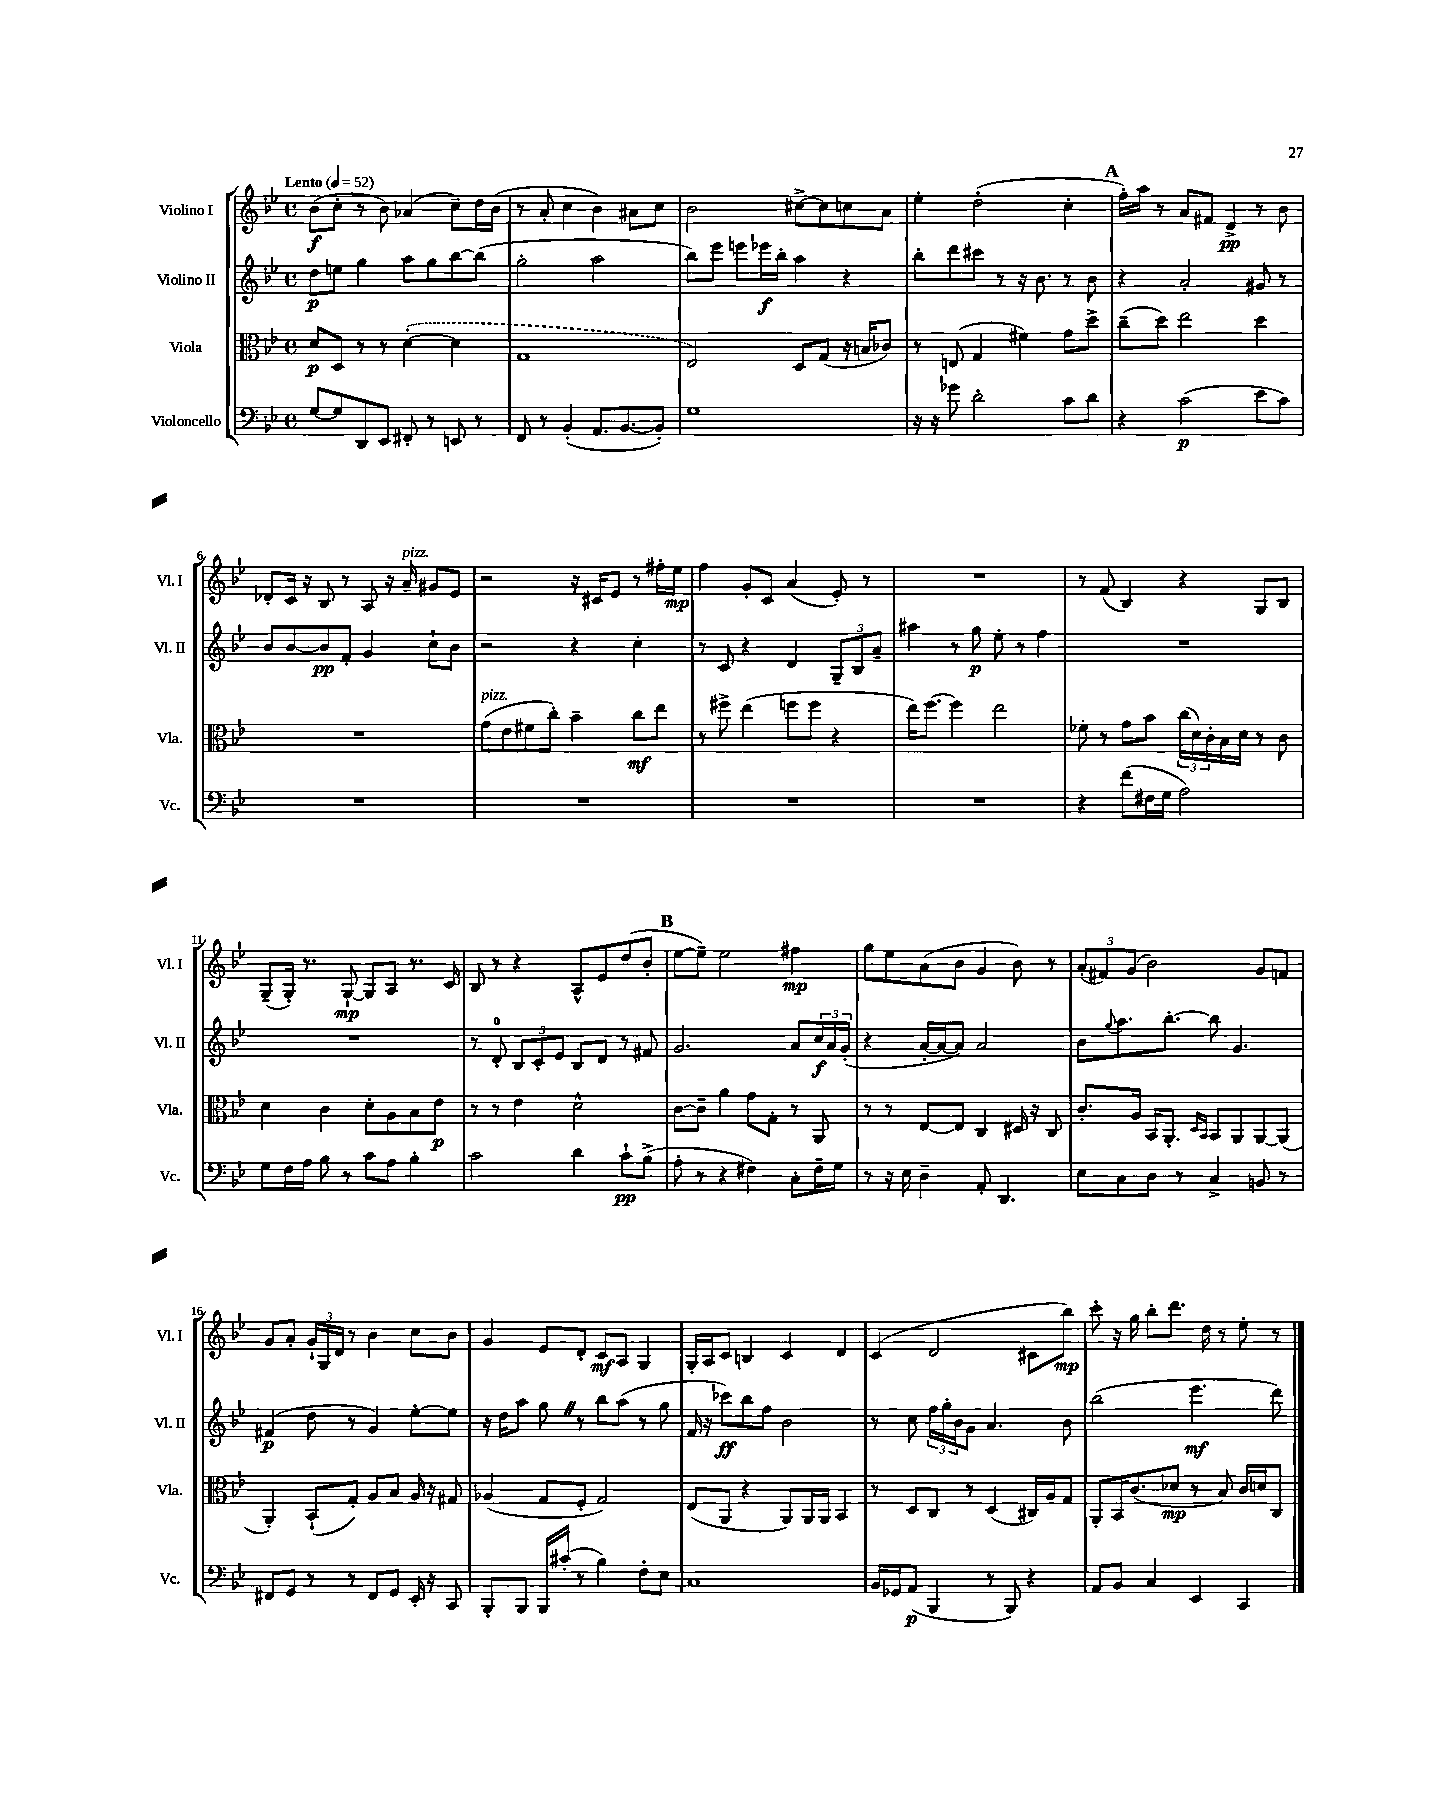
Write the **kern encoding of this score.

**kern	**kern	**kern	**kern
*staff4	*staff3	*staff2	*staff1
*clefF4	*clefC3	*clefG2	*clefG2
*k[b-e-]	*k[b-e-]	*k[b-e-]	*k[b-e-]
*M4/4	*M4/4	*M4/4	*M4/4
*met(c)	*met(c)	*met(c)	*met(c)
*MM52	*MM52	*MM52	*MM52
[8G	8d	8dd	(8b-
8G]	8D	8ee	8cc'
8DD	8r	4gg	8r
8EE-	8r	.	8b-)
8FF#'	([4d'	8aa	(4a-
8r	.	8gg	.
8EE	4d]	[8bb-	8cc~)
8r	.	(8bb-]	16dd
.	.	.	(16b-
=	=	=	=
8FF	1G	2gg'	8r
8r	.	.	8a'
(4BB-'	.	.	4cc
8.AA	.	2aa	4b-)
[8.BB-	.	.	.
.	.	.	8a#
8BB-'])	.	.	8cc
=	=	=	=
1G	2E-)	8bb-)	2b-
.	.	8eee-	.
.	.	8eee	.
.	.	16eee-	.
.	.	16bb-'	.
.	8D	4aa	[8cc#^
.	(8G	.	8cc#]
.	16r	4r	8cc
.	16B	.	.
.	8c-)	.	8a
=	=	=	=
16r	8r	8bb-'	4ee-'
16r	.	.	.
8g-	(8E	8ddd	.
2d'	4G	8ccc#	(2dd'
.	.	8r	.
.	4f#)	16r	.
.	.	8.b-	.
8c	8g	8r	4cc'
8d	8dd^	8b-	.
=	=	=	=
4r	(8cc~	4r	16ff')
.	.	.	16aa
.	8dd)	.	8r
(2c	2ee-	2a'	8a
.	.	.	8f#
.	.	.	4d^
8e-	4dd	8g#	8r
8c)	.	8r	8b-
=	=	=	=
1r	1r	8b-	8d-'
.	.	[8b-	16c
.	.	.	16r
.	.	8b-]	8B-
.	.	8f'	8r
.	.	4g	8A
.	.	.	16r
.	.	.	16a~
.	.	8cc`	8g#
.	.	8b-	8e-
=	=	=	=
1r	(8g	2r	2r
.	8e-	.	.
.	8f#	.	.
.	8cc')	.	.
.	4b-~	4r	16r
.	.	.	16c#
.	.	.	8e-
.	8cc	4cc'	8r
.	8ee-	.	16ff#'
.	.	.	16ee-
=	=	=	=
1r	8r	8r	4ff
.	8ff#^	8c	.
.	(4ee-	4r	8g'
.	.	.	8c
.	8ff	4d	(4a
.	8ff	.	.
.	4r	12G~	8e-')
.	.	12B-	.
.	.	.	8r
.	.	12a~	.
=	=	=	=
1r	16ee-)	4aa#	1r
.	[8.ff	.	.
.	4ff]	8r	.
.	.	8gg	.
.	2ee-	8ee-'	.
.	.	8r	.
.	.	4ff	.
=	=	=	=
4r	8f-'	1r	8r
.	8r	.	(8f
(8f	8g	.	4B-)
16F#	8b-	.	.
16G	.	.	.
2A)	(24cc	.	4r
.	24d)	.	.
.	24c'	.	.
.	16B-	.	.
.	16d	.	.
.	8r	.	8G
.	8c	.	8B-
=	=	=	=
8G	4d	1r	(8G~
16F	.	.	16G')
16A	.	.	8.r
8B-	4c	.	.
8r	.	.	[8G`
8c	8d'	.	8G]
8A	8A	.	8A
4B-'	8B-	.	8.r
.	8e-	.	.
.	.	.	16c
=	=	=	=
2c	8r	8r	8B-
.	8r	8d'	8r
.	4e-	12B-	4r
.	.	12c'	.
.	.	12e-	.
4d	2d^^	8B-	8A^^
.	.	8d	8e-
8c`	.	8r	(8dd
(8B-^	.	8f#	8b-'
=	=	=	=
8A'	[8c	2.g	[8ee-
8r	8c~]	.	8ee-~])
4r	4a	.	2ee-
4F#)	8g	.	.
.	8G'	.	.
8C'	8r	8a	4ff#
16F#~	8AA	24cc	.
.	.	24a	.
16G	.	.	.
.	.	(24g'	.
=	=	=	=
8r	8r	4r	8gg
16r	8r	.	8ee-
16E-	.	.	.
4D~	[8E-	[16a'	(8a
.	.	16a_	.
.	8E-]	8a])	8b-
8AA'	4C	2a	4g
4.DD	.	.	.
.	16D#	.	8b-)
.	16r	.	.
.	8C	.	8r
=	=	=	=
8E-	8.c'	8b-	(12a'
.	.	.	12f#)
.	.	8qqgg	.
8C	.	8.aa	.
.	.	.	(12g
.	16A	.	.
8D	16BB-	.	2b-)
.	8.AA'	[8.bb-'	.
8r	.	.	.
.	16qqD	.	.
.	16qqBB-	.	.
4C^	8BB-	8bb-]	.
.	8AA	4.g	.
8BB	[8AA	.	8g
8r	(8AA]	.	8f
=	=	=	=
8FF#	4AA')	(4f#	8g
8GG	.	.	8a'
8r	(8BB-`	8dd	24g`
.	.	.	24G
.	.	.	24d
8r	8G')	8r	8r
8FF#	8A	4g)	4b-
8GG	8B-	.	.
16EE-'	16A	[8ee-'	8cc
16r	16r	.	.
8CC	8G#	8ee-]	8b-
=	=	=	=
8BBB-'	(4A-	16r	4g
.	.	16dd	.
8BBB-	.	8aa	.
16BBB-	8G	8gg	8e-
(16c#'	.	.	.
8r	8F'	8r	8d'
4B-)	2G)	8bb-	8c
.	.	(8aa	8A
8F'	.	8r	4G
8E-	.	8gg	.
=	=	=	=
1C	(8E-	16f	16G'
.	.	16r	16A
.	8AA	8ccc-)	8c
.	4r	8bb-	4B
.	.	8ff	.
.	8AA)	2b-	4c
.	16AA	.	.
.	16AA	.	.
.	4BB-	.	4d
=	=	=	=
16BB-	8r	8r	(4c
16GG-	.	.	.
(8AA	8D	8cc	.
4BBB-	8C	24ff	2d
.	.	24gg'	.
.	.	24b-	.
.	8r	8g	.
8r	(4D	4.a	.
8BBB-)	.	.	.
4r	16C#)	.	8c#
.	16A	.	.
.	8G	8b-	8bb-)
=	=	=	=
8AA	8AA'	(2bb-	8ccc'
8BB-	16BB-	.	16r
.	(8.c	.	16gg
4C	.	.	8bb-'
.	8d-	.	8.ddd
4EE-	8r	4.eee-	.
.	.	.	16dd
.	8B-)	.	8r
4CC	16c	.	8ee-'
.	16d	.	.
.	8C	8ddd)	8r
==	==	==	==
*-	*-	*-	*-
